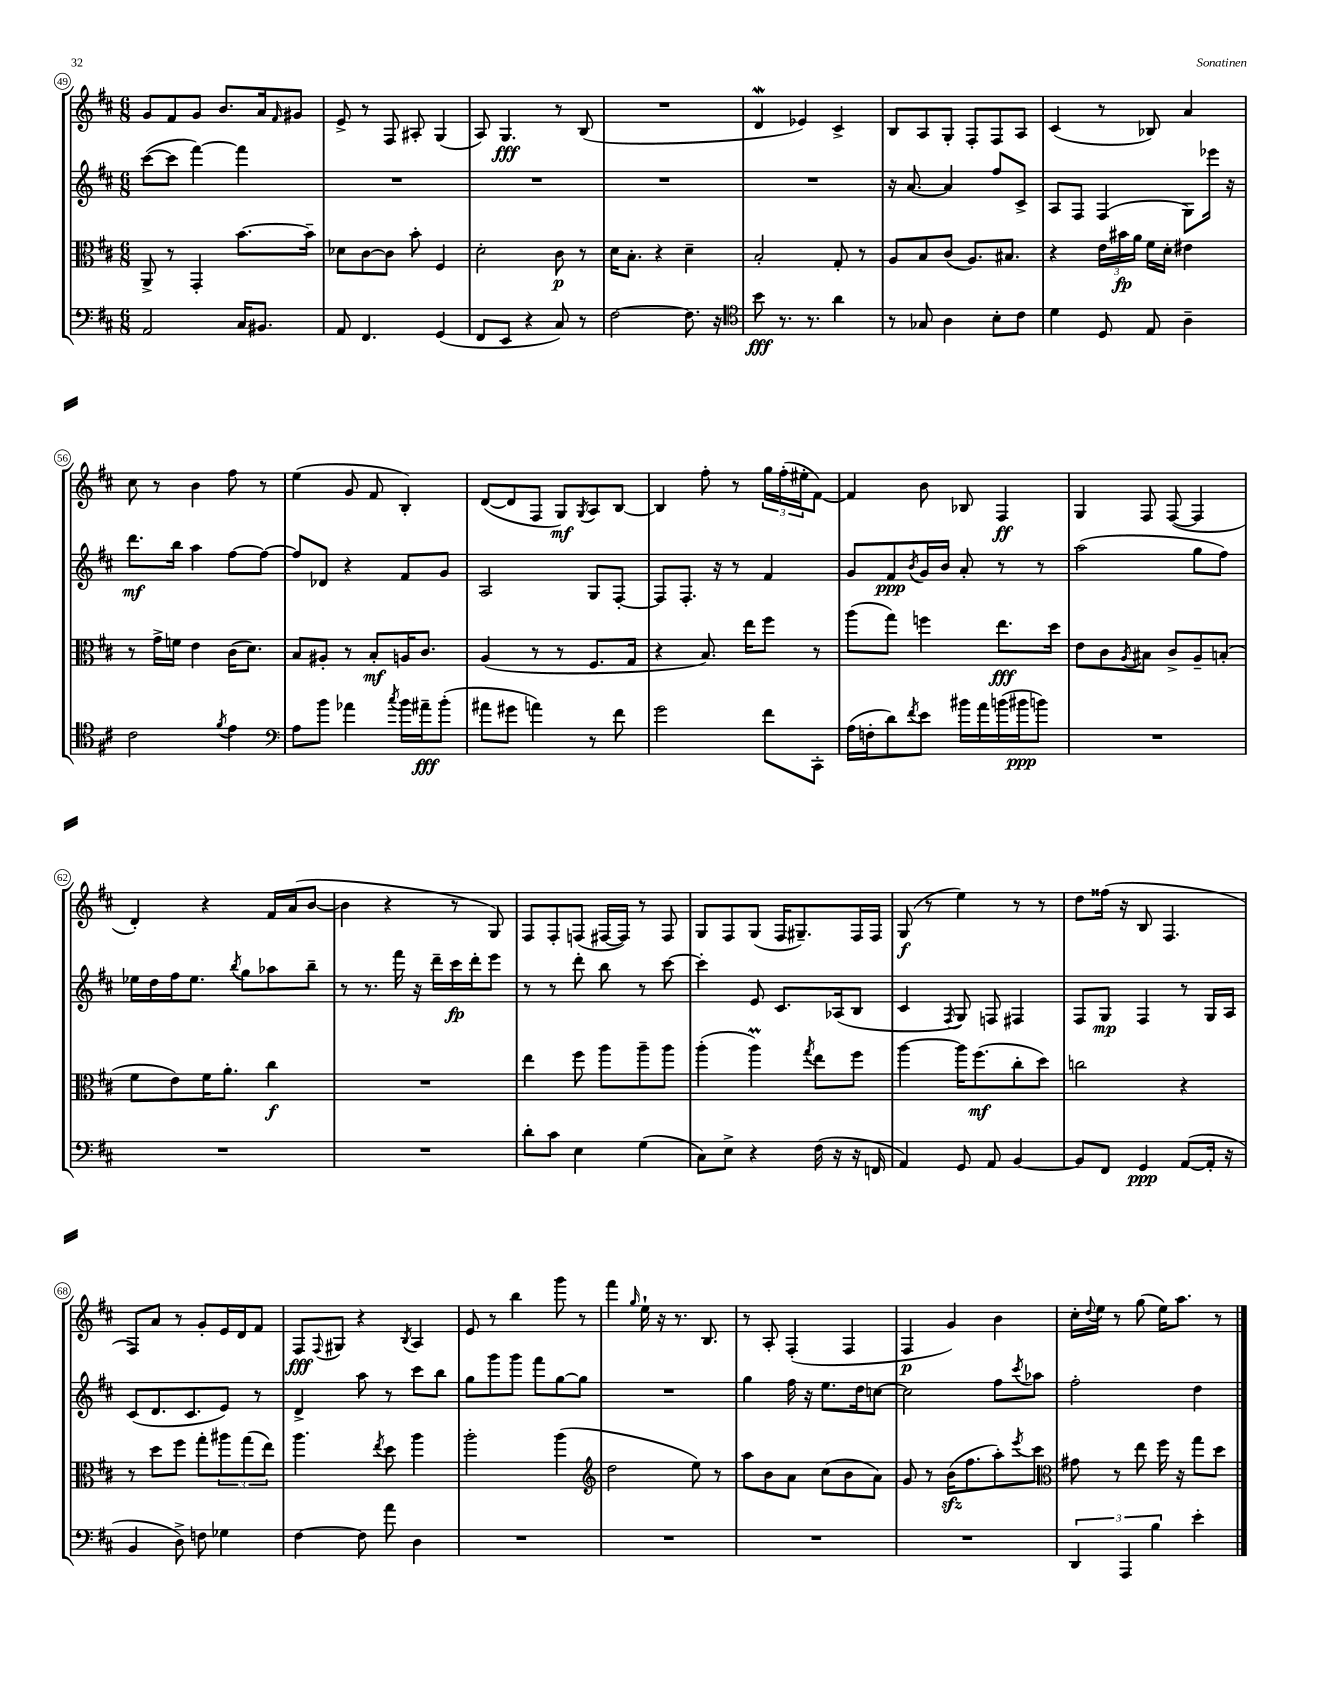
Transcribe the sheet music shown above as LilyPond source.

<<
\new StaffGroup <<
\new Staff = "s0" {
    \clef treble \key d \major \numericTimeSignature \time 6/8
    g'8 fis'8 g'8 b'8. a'16 \grace { fis'16 } gis'8 |
    e'8-> r8 fis8 ais8-. g4( |
    a8) g4.\fff r8 b8( |
    R2. |
    d'4\mordent ees'4) cis'4-> |
    b8 a8 g8-. fis8-. fis8 a8 |
    cis'4( r8 bes8) a'4 |
    cis''8 r8 b'4 fis''8 r8 |
    e''4( g'8 fis'8 b4-.) |
    d'8~( d'8 fis8 g8\mf) \acciaccatura { g8 } a8 b8~ |
    b4 fis''8-. r8 \tuplet 3/2 { g''16 fis''16-.( eis''16-. } fis'8~) |
    fis'4 b'8 bes8 fis4\ff |
    g4 fis8 fis8~( fis4 |
    d'4-.) r4 fis'16 a'16( b'8~ |
    b'4 r4 r8 g8) |
    fis8 fis8-. f8( fis16~ fis16) r8 fis8 |
    g8 fis8 g8( fis16 gis8.--) fis16 fis16 |
    g8\f( r8 e''4) r8 r8 |
    d''8 fisis''16( r16 b8 fis4. |
    fis8) a'8 r8 g'8-. e'16 d'16 fis'8 |
    fis8\fff \appoggiatura { fis8 } gis8 r4 \acciaccatura { b8 } a4 |
    e'8 r8 b''4 g'''8 r8 |
    fis'''4 \grace { g''16 } e''16-! r16 r8. b8. |
    r8 a8-. fis4-.( fis4 |
    fis4\p g'4) b'4 |
    cis''16-. \appoggiatura { d''8 } e''16 r8 g''8( e''16) a''8. r8 \bar "|." |
}
\new Staff = "s1" {
    \clef treble \key d \major \numericTimeSignature \time 6/8
    cis'''8~( cis'''8 fis'''4~) fis'''4 |
    R2. |
    R2. |
    R2. |
    R2. |
    r16 a'8.~ a'4 fis''8 cis'8-> |
    a8 fis8 fis4( g8) ees'''16 r16 |
    d'''8.\mf b''16 a''4 fis''8~ fis''8~ |
    fis''8 des'8 r4 fis'8 g'8 |
    a2 g8 fis8~-. |
    fis8 fis8.-. r16 r8 fis'4 |
    g'8 fis'8\ppp \acciaccatura { b'8 } g'16 b'16 a'8-. r8 r8 |
    a''2( g''8 fis''8) |
    ees''16 d''16 fis''16 ees''8. \acciaccatura { b''8 } g''8 aes''8 b''8-- |
    r8 r8. fis'''16 r16 d'''16-- cis'''16\fp d'''16-. e'''8 |
    r8 r8 d'''8-. b''8 r8 cis'''8~ |
    cis'''4-. e'8 cis'8. aes16( b8 |
    cis'4 \acciaccatura { fis8 } g8) f8 fis4 |
    fis8 g8\mp fis4 r8 g16 a16 |
    cis'8( d'8. cis'8. e'8) r8 |
    d'4-> a''8 r8 cis'''8 b''8 |
    g''8 g'''8 g'''8 fis'''8 g''8~ g''8 |
    R2. |
    g''4 fis''16 r16 e''8. d''16 c''8~ |
    c''2 fis''8 \acciaccatura { cis'''8 } aes''8 |
    fis''2-. d''4 \bar "|." |
}
\new Staff = "s2" {
    \clef alto \key d \major \numericTimeSignature \time 6/8
    a,8-> r8 g,4-. b'8.~ b'16-- |
    des'8 cis'8~ cis'8 b'8-. fis4 |
    d'2-. cis'8\p r8 |
    d'16 b8.-. r4 d'4-- |
    b2-. g8-. r8 |
    a8 b8 cis'8( a8.) bis8. |
    r4 \tuplet 3/2 { e'16 bis'16\fp a'16 } fis'16 d'16-. eis'4 |
    r8 g'16-> f'16 e'4 cis'16( d'8.) |
    b8 ais8-. r8 b8-.\mf a16 cis'8. |
    a4( r8 r8 fis8. g16 |
    r4 b8.) e''16 fis''8 r8 |
    a''8( g''8) f''4 e''8.\fff d''16 |
    e'8 cis'8 \acciaccatura { a8 } bis8 cis'8-> a8-- b8-.( |
    fis'8 e'8) fis'16 a'8.-. cis''4\f |
    R2. |
    e''4 fis''8 a''8 a''8-- a''8 |
    a''4-.( a''4\prall) \acciaccatura { g''8 } e''8 fis''8 |
    a''4~ a''16 fis''8.\mf( cis''8-. d''8) |
    c''2 r4 |
    r8 d''8 fis''8 g''8-. \tuplet 3/2 { ais''8 g''8( e''8) } |
    a''4. \acciaccatura { e''8 } d''8 a''4 |
    a''2-. a''4( |
    \clef treble d''2 e''8) r8 |
    a''8 b'8 a'8 cis''8( b'8 a'8) |
    g'8 r8 b'16\sfz( fis''8. a''8-.) \acciaccatura { e'''8 } cis'''8 |
    \clef alto gis'8 r8 e''8 fis''16 r16 g''8 d''8 \bar "|." |
}
\new Staff = "s3" {
    \clef bass \key d \major \numericTimeSignature \time 6/8
    a,2 cis16 bis,8. |
    a,8 fis,4. g,4( |
    fis,8 e,8 r4 cis8) r8 |
    fis2~ fis8. r16 |
    \clef tenor b'8\fff r8. r8. a'4 |
    r8 ges8 a4 b8-. cis'8 |
    d'4 d8 e8 a4-- |
    cis'2 \acciaccatura { fis'8 } e'4 |
    \clef bass a8 b'8 aes'4 \acciaccatura { cis''8 } b'16 ais'16--\fff b'8-.( |
    ais'8 gis'8 a'4) r8 fis'8 |
    g'2 fis'8 cis,8-. |
    a16( f16-. d'8) \acciaccatura { fis'8 } e'8 bis'16 a'16 b'16( bis'16\ppp b'8) |
    R2. |
    R2. |
    R2. |
    d'8-. cis'8 e4 g4( |
    cis8) e8-> r4 fis16( r16 r16 f,16 |
    a,4) g,8 a,8 b,4~ |
    b,8 fis,8 g,4\ppp a,8~( a,16-. r16 |
    b,4 d8->) f8 ges4 |
    fis4~ fis8 a'8 d4 |
    R2. |
    R2. |
    R2. |
    R2. |
    \tuplet 3/2 { d,4 a,,4 b4 } e'4-. \bar "|." |
}
>>
>>
\layout { \context { \Score currentBarNumber = #49 \override BarNumber.stencil = #(make-stencil-circler 0.1 0.3 ly:text-interface::print) } }
